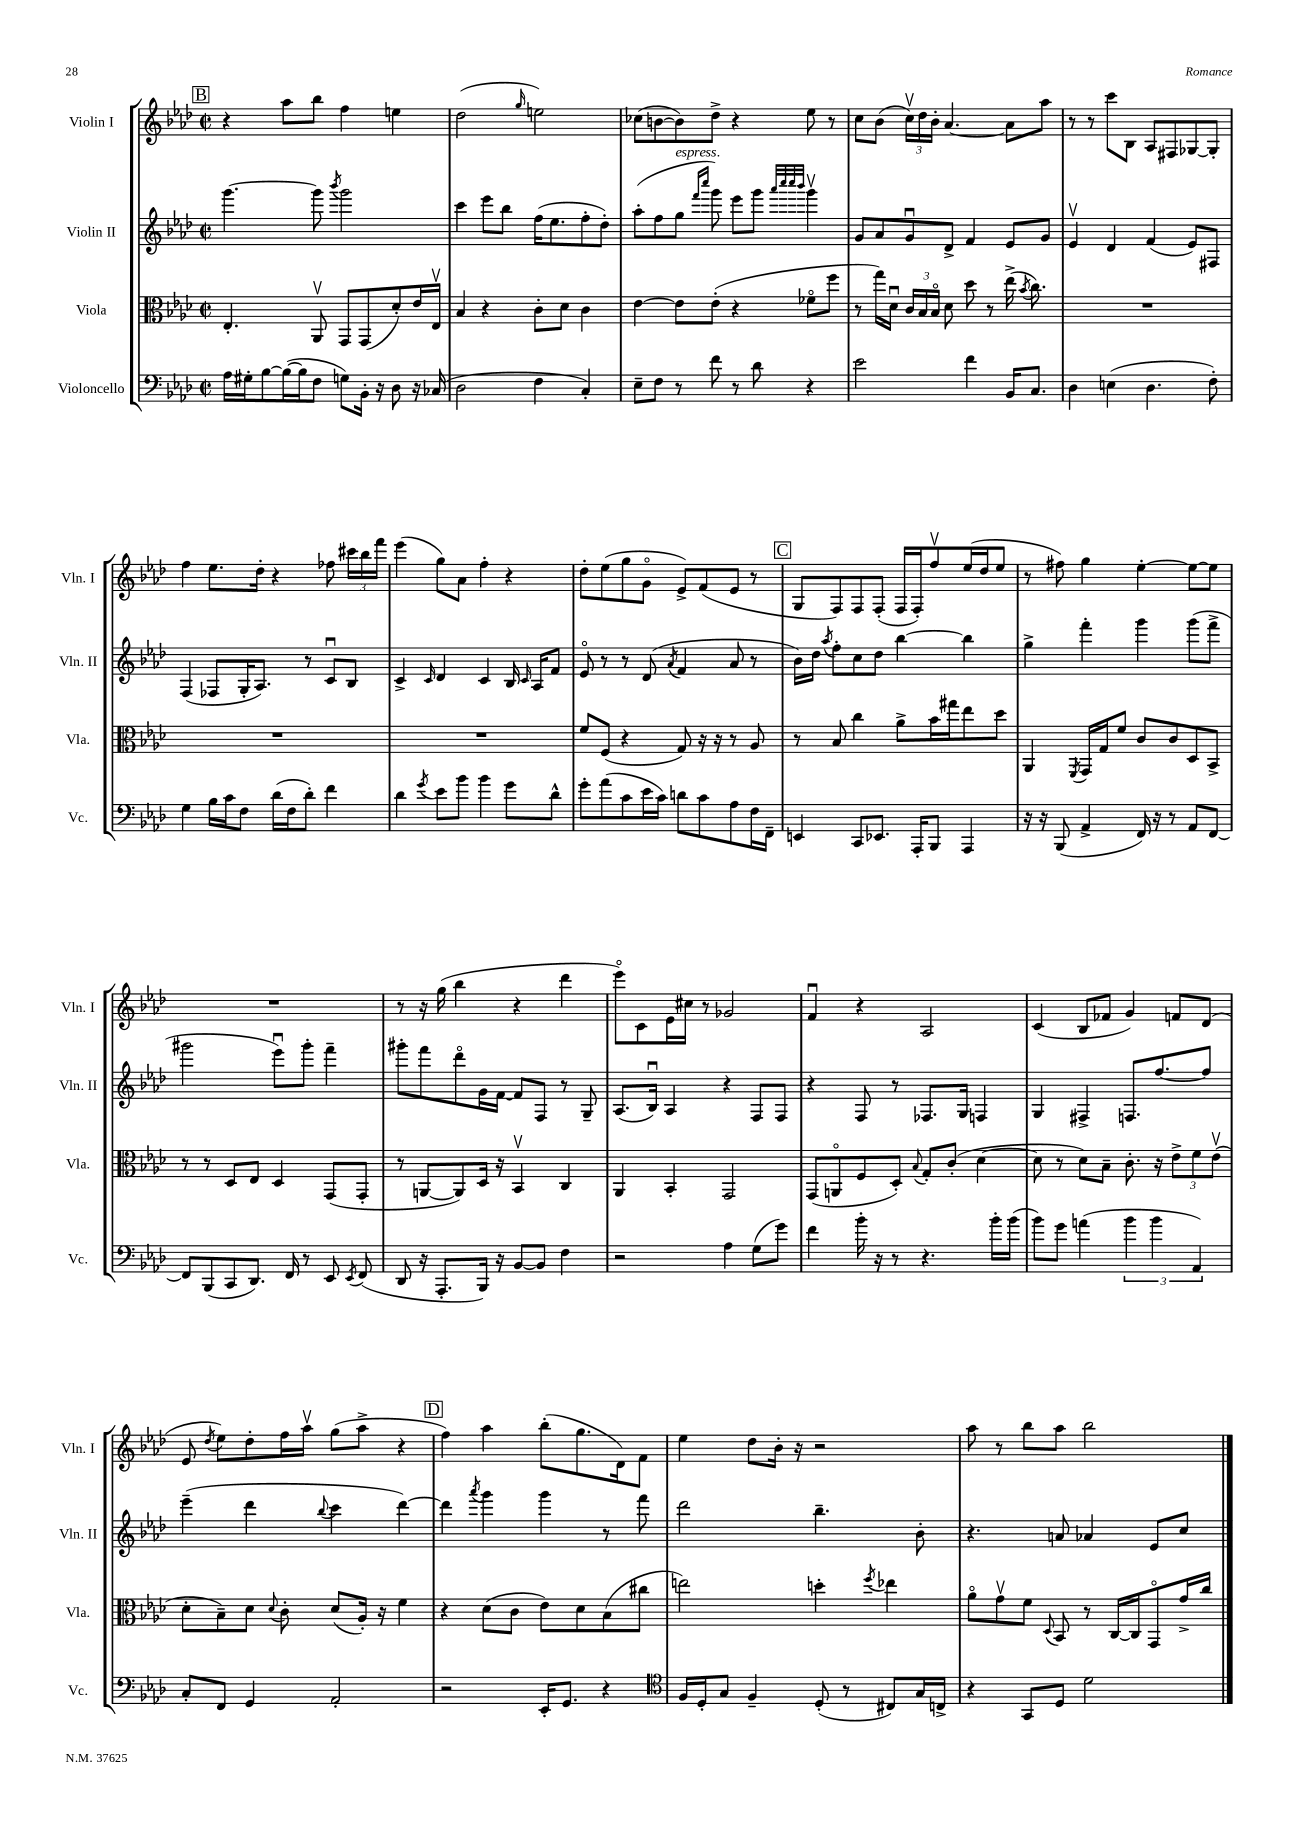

**kern	**kern	**kern	**kern
*staff4	*staff3	*staff2	*staff1
*clefF4	*clefC3	*clefG2	*clefG2
*k[b-e-a-d-]	*k[b-e-a-d-]	*k[b-e-a-d-]	*k[b-e-a-d-]
*M2/2	*M2/2	*M2/2	*M2/2
*met(c|)	*met(c|)	*met(c|)	*met(c|)
16A-	4.E-'	[4.ggg	4r
16G#'	.	.	.
[8B-	.	.	.
(16B-_	.	.	8aa-
16B-]	.	.	.
8F	8AA-v	8ggg]	8bb-
.	.	8qbbb-	.
8G)	8GG	2ggg	4ff
16BB-'	(8GG	.	.
16r	.	.	.
8D-	8d-')	.	4ee
16r	16e-	.	.
(16C-	16E-v	.	.
=	=	=	=
2D-	4B-	4ccc	(2dd-
.	4r	8eee-	.
.	.	8bb-	.
.	.	.	16qqgg
4F	8c'	(16ff	2ee)
.	.	8.ee-	.
.	8d-	.	.
4C')	4c	8ff'	.
.	.	8dd-')	.
=	=	=	=
8E-~	[4e-	(8aa-'	(8cc-
8F	.	8ff	[8b
8r	8e-]	8gg	8b])
.	.	16qqfff	.
.	.	16qqcccc	.
8f	(8e-'	8ggg)	8dd-^
8r	4r	8eee-	4r
8d-	.	8ggg	.
.	.	32qqaaa-	.
.	.	32qqcccc	.
.	.	32qqcccc	.
.	.	32qqbbb-	.
4r	8f-o	4gggv	8ee-
.	8ff	.	8r
=	=	=	=
2e-	8r	8g	8cc
.	16gg)	8a-	(8b-
.	16d-u	.	.
.	24c	8gu	24ccv)
.	24B-	.	24dd-
.	24B-o	.	24b-'
.	8d-	8d-^	[4.a-
4f	8dd-	4f	.
.	8r	.	.
16BB-	(16ee-^	8e-	8a-]
.	8qb-	.	.
8.C	8.cc)	.	.
.	.	8g	8aa-
=	=	=	=
4D-	1r	4e-v	8r
.	.	.	8r
(4E	.	4d-	8ccc
.	.	.	8B-
4.D-	.	(4f	8A-
.	.	.	8F#
.	.	8e-)	[8G-
8F')	.	8F#	8G-']
=	=	=	=
4G	1r	(4F	4ff
16B-	.	8F-	8.ee-
16c	.	.	.
8F	.	16G'	.
.	.	8.A-)	16dd-'
(16d-	.	.	4r
16F	.	.	.
8d-')	.	8r	.
4f	.	8cu	8ff-
.	.	8B-	24ccc#
.	.	.	24bb-
.	.	.	24fff
=	=	=	=
4d-	1r	4c^	(4eee-
8qg	.	16qqc	.
8e-	.	4d-	8gg)
8b-	.	.	8a-
4b-	.	4c	4ff'
8g	.	16B-	4r
.	.	16qqc	.
.	.	16A-	.
8d-^^	.	8f	.
=	=	=	=
8g'	8f	8e-o	8dd-'
(8a-	(8F	8r	(8ee-
8c	4r	8r	8gg
16e-	.	(8d-	8go
16c)	.	.	.
.	.	8qa-	.
8d	8G)	4f	8e-^)
8c	16r	.	(8f
.	16r	.	.
8A-	8r	8a-	8e-
16F	8A-	8r	8r
16FF~	.	.	.
=	=	=	=
4EE	8r	16b-)	8G
.	.	16dd-	.
.	.	8qaa-	.
.	8B-	8ff'	8F)
8CC	4cc	8cc	8F
8.EE-	.	8dd-	(8F'
.	8a-^	[4bb-	16F
16AAA-'	.	.	16F')
8BBB-	16b-	.	8ffv
.	16gg#	.	.
4AAA-	8ee-	4bb-]	(16ee-
.	.	.	16dd-
.	8dd-	.	8ee-
=	=	=	=
16r	4AA-	4gg^	8r
16r	.	.	.
(8BBB-	.	.	8ff#)
.	8qFF	.	.
4AA-^	16GG	4fff'	4gg
.	16G	.	.
.	8f	.	.
16FF)	8c	4ggg	[4ee-'
16r	.	.	.
8r	8c	.	.
8AA-	8D-	(8ggg	8ee-_
[8FF	8BB-^	8fff^	8ee-]
=	=	=	=
8FF]	8r	2ggg#	1r
(8BBB-	8r	.	.
8CC	8D-	.	.
8.DD-)	8E-	.	.
.	4D-	8eee-u)	.
16FF	.	.	.
8r	.	8ggg#'	.
8EE-	(8GG	4fff~	.
8qEE-	.	.	.
(8FF	8GG'	.	.
=	=	=	=
8DD-	8r	8ggg#'	8r
16r	[8AA	8fff	16r
8.AAA-'	.	.	(16gg
.	8AA])	8ddd-o	4bb-
16BBB-)	16D-	16g	.
16r	16r	[16f	.
[8BB-	4BB-v	8f]	4r
8BB-]	.	8F	.
4F	4C	8r	4ddd-
.	.	8G~	.
=	=	=	=
2r	4AA-	(8.A-	8eee-o)
.	.	.	8c
.	.	16B-u)	.
.	4BB-'	4A-	16e-
.	.	.	16cc#
.	.	.	8r
4A-	2GG	4r	2g-
(8G	.	8F	.
8g)	.	8F	.
=	=	=	=
4f	(8GG	4r	4fu
.	8AAo	.	.
16b-'	8F	8F	4r
16r	.	.	.
8r	8D-')	8r	.
.	8qqB-	.	.
4.r	8G'	8.F-	2A-
.	(8c'	.	.
.	.	16G	.
.	[4d-	4F	.
16b-'	.	.	.
(16b-	.	.	.
=	=	=	=
8b-)	8d-]	4G	(4c
8g	8r	.	.
(4a	8d-)	4F#^	8B-
.	8B-~	.	8f-
6b-	8.c'	8.F	4g)
6b-	.	.	.
.	16r	[8.ff	.
.	12e-^	.	8f
6AA-)	12f	.	.
.	.	8ff]	(8d-
.	(12e-v	.	.
=	=	=	=
8C'	8d-'	(4eee-~	8e-
.	.	.	8qdd-
8FF	8B-~)	.	8ee-)
4GG	8d-	4ddd-	8dd-'
.	8qqd-	.	.
.	8c'	.	16ff
.	.	.	16aa-v
.	.	8qqbb-	.
2AA-'	(8d-	4ccc	(8gg
.	16A-')	.	8aa-^
.	16r	.	.
.	4f	[4ddd-)	4r
=	=	=	=
2r	4r	4ddd-]	4ff)
.	.	8qaaa-	.
.	(8d-	4ggg	4aa-
.	8c	.	.
16EE-'	8e-)	4ggg	(8bb-'
8.GG	.	.	.
.	8d-	.	8.gg
4r	(8B-	8r	.
.	.	.	16d-)
.	8cc#	8fff	8f
=	=	=	=
*clefC4	*	*	*
16F	2ee)	2ddd-	4ee-
16D-'	.	.	.
8G	.	.	.
4F~	.	.	8dd-
.	.	.	16b-'
.	.	.	16r
(8D-'	4dd'	4.bb-~	2r
8r	.	.	.
.	8qff	.	.
8C#)	4ee-	.	.
16G	.	8b-'	.
16C^	.	.	.
=	=	=	=
4r	8a-o	4.r	8aa-
.	8gv	.	8r
8GG	8f	.	8bb-
.	8qqD-	.	.
8D-	8BB-	8a	8aa-
2d-	8r	4a-	2bb-
.	[16C	.	.
.	16C]	.	.
.	8GGo	8e-	.
.	16g^	8cc	.
.	16cc	.	.
==	==	==	==
*-	*-	*-	*-
